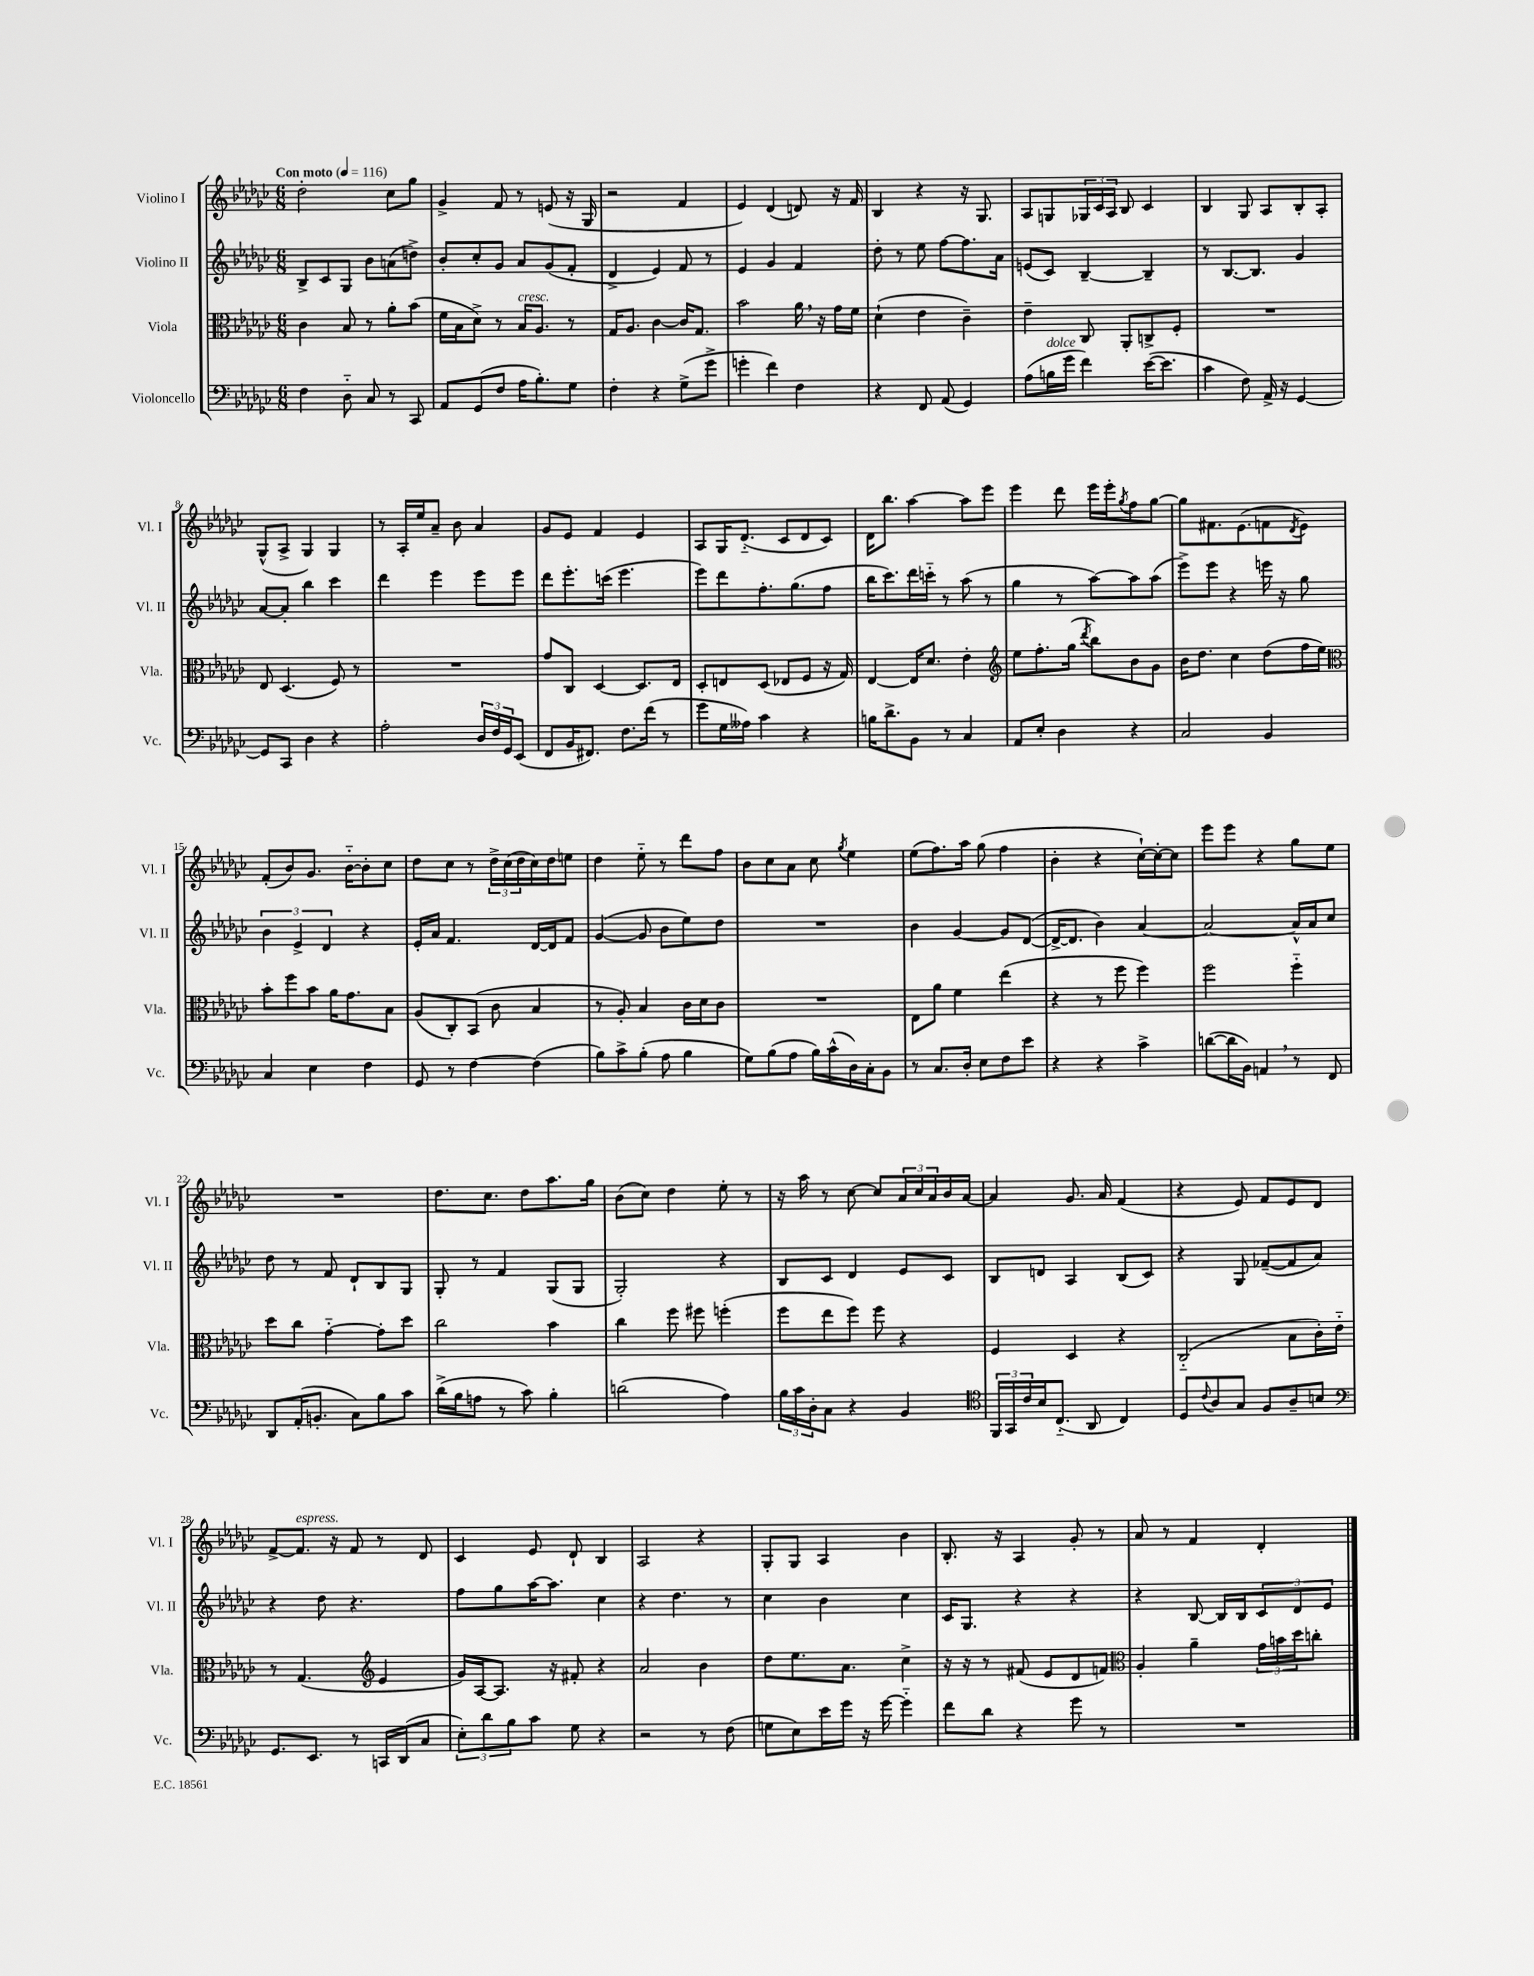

**kern	**kern	**kern	**kern
*staff4	*staff3	*staff2	*staff1
*clefF4	*clefC3	*clefG2	*clefG2
*k[b-e-a-d-g-c-]	*k[b-e-a-d-g-c-]	*k[b-e-a-d-g-c-]	*k[b-e-a-d-g-c-]
*M6/8	*M6/8	*M6/8	*M6/8
*MM116	*MM116	*MM116	*MM116
4F	4c-	8B-^	2dd-'
.	.	8c-	.
8D-'~	8B-	8G-	.
8C-	8r	8b-	.
8r	8a-'	(8a	8cc-
8CC-	(8b-	8dd^)	8gg-
=	=	=	=
8AA-	16f	8b-'	4g-^
.	16B-	.	.
(8GG-	8d-^)	8cc-'	.
8F	8r	8g-	8f
16A-	16B-	8a-	8r
8.B-')	8.A-	.	.
.	.	(8g-	(8e
8G-	8r	8f'	16r
.	.	.	16G-
=	=	=	=
4F'	16G-	4d-^	2r
.	8.A-	.	.
4r	[4c-	4e-)	.
(8G-^	16c-]	8f	4f
.	8.G-	.	.
8g-^	.	8r	.
=	=	=	=
4g'	2b-	4e-	4e-)
4f)	.	4g-	(4d-
4F	16a-	4f	8d)
.	16r	.	.
.	16g-	.	16r
.	16f	.	16f
=	=	=	=
4r	(4d-`	8dd-'	4B-
.	.	8r	.
8FF	4e-	8ee-	4r
(8AA-	.	[8ff	.
4GG-)	4c-~)	8.ff]	16r
.	.	.	8.G-
.	.	16a-	.
=	=	=	=
(8A-	4e-~	(8e	8A-
16B	.	8c-)	8G
16g-	.	.	.
4f)	8C-	[4B-~	24G-
.	.	.	24c-
.	.	.	24A-
.	8AA-'	.	8B-
([16e-	8C^	4B-~]	4c-
8.e-]	.	.	.
.	8F'	.	.
=	=	=	=
4c-	2.r	8r	4B-
.	.	[8.B-	.
8F)	.	.	8G-
.	.	8.B-]	.
16AA-^	.	.	8A-
16r	.	.	.
[4GG-	.	4g-	8B-'
.	.	.	8A-'
=	=	=	=
8GG-]	8E-	[8a-	(8G-^^
8CC-	(4.D-	8a-']	8A-^
4D-	.	4bb-	4G-)
4r	8F)	4ccc-	4G-
.	8r	.	.
=	=	=	=
2A-'	2.r	4ddd-	8r
.	.	.	16A-'
.	.	.	16ee-
.	.	4eee-	8a-~
.	.	.	8b-
24D-	.	8eee-	4a-
24F	.	.	.
24GG-	.	.	.
(8EE-	.	8eee-	.
=	=	=	=
8FF	8g-	8ddd-	8g-
16BB-	8C-	8.eee-'	8e-
8.FF#)	.	.	.
.	[4D-	.	4f
.	.	(16ccc	.
8.F	.	4.eee-	.
.	8.D-]	.	4e-
(16f	.	.	.
8r	.	.	.
.	16E-	.	.
=	=	=	=
8g-	8D-'	8eee-)	8A-
16G-	8E	8ddd-	16G-
16A--)	.	.	(8.d-'~
4c-	(8D-	8.ff'	.
.	8E-	.	8c-
.	.	(8.gg-	.
4r	8F	.	8d-
.	16r	8ff	8c-)
.	16G-)	.	.
=	=	=	=
16B	[4E-	16bb-	16d-
8.d-^	.	8.ccc-)	8.bb-
8BB-	16E-]	16ddd-	[4aa-
.	8.d-	16ccc'~	.
8r	.	8r	.
4C-	4e-'	(8aa-	8aa-]
.	.	8r	8eee-
=	=	=	=
*	*clefG2	*	*
8AA-	8ee-	4gg-	4eee-
8E-'	8.ff'	.	.
4D-	.	8r	8ddd-
.	(16gg-	.	.
.	8qddd-	.	.
.	8bb-)	[8aa-)	16eee-
.	.	.	16eee-'
.	.	.	8qgg-
4r	8b-	8aa-]	8ff
.	8g-	(8aa-	[8gg-
=	=	=	=
2C-	16b-	8eee-^)	8gg-]
.	8.dd-	.	.
.	.	8eee-	8.f#
.	4cc-	4r	.
.	.	.	(8.e-
4BB-	(8dd-	16eee	8f
.	.	16r	.
.	.	.	8qd-
.	16ff	8gg-	8e-)
.	16ee-)	.	.
=	=	=	=
*	*clefC3	*	*
4C-	8b-'	6b-	(8f'
.	8ff	.	8b-)
.	.	6e-^	.
4E-	8b-	.	8.g-
.	.	6d-	.
.	16a-	.	.
.	8.g-	.	[16b-'~
4F	.	4r	8b-']
.	8B-	.	8cc-
=	=	=	=
8GG-	(8A-	16e-'	8dd-
.	.	16a-	.
8r	8C-')	4.f	8cc-
[4F	(8BB-	.	8r
.	8c-	.	24dd-^
.	.	.	(24cc-
.	.	.	24dd-
(4F]	4B-	[16d-	16cc-)
.	.	16d-]	16dd-
.	.	8f	8ee
=	=	=	=
8B-)	8r	([4g-	4dd-
8c-^	8A-')	.	.
(8B-'	4B-	8g-]	8ee-'~
8A-	.	8b-	8r
4B-	16c-	8ee-)	8ddd-
.	16d-	.	.
.	8c-	8dd-	8ff
=	=	=	=
8G-)	2.r	2.r	8b-
(8B-	.	.	8cc-
8A-	.	.	8a-
16B-)	.	.	8cc-
(16c-^^	.	.	.
.	.	.	8qgg-
16D-)	.	.	4ee-
16C-'	.	.	.
8BB-	.	.	.
=	=	=	=
8r	8E-	4b-	(8ee-
8.C-	8a-	.	8.ff)
.	4f	[4g-	.
16D-'	.	.	16aa-
8E-	.	.	(8gg-
8F	(4ee-	8g-]	4ff
8e-	.	([8d-	.
=	=	=	=
4r	4r	16d-^_	4b-'
.	.	8.d-]	.
4r	8r	4b-)	4r
.	8ff	.	.
4c-^	4ff)	[4a-	[16cc-`)
.	.	.	16cc-'_
.	.	.	8cc-]
=	=	=	=
([8d	2ff	2a-_	8eee-
16d]	.	.	8eee-
16BB-)	.	.	.
4AA	.	.	4r
8r	4ff'~	16a-^^]	8gg-
.	.	16a-	.
8FF	.	8cc-	8ee-
=	=	=	=
8DD-	8dd-	8dd-	2.r
(16AA-'	8cc-	8r	.
8.BB'	.	.	.
.	[4g-'~	8f	.
8C-)	.	8d-`	.
8B-	8g-']	8B-	.
8c-	8dd-	8G-	.
=	=	=	=
(16d-^	2cc-	8G-'	8.dd-
16B-	.	.	.
8A	.	8r	.
.	.	.	8.cc-
8r	.	4f	.
8c-)	.	.	8dd-
4B-'	4b-	(8G-	8.aa-
.	.	8G-	.
.	.	.	16gg-
=	=	=	=
(2d	4cc-	2G-')	(8b-
.	.	.	8cc-)
.	8ff	.	4dd-
.	8ff#	.	.
4A-)	(4ff'	4r	8ee-'
.	.	.	8r
=	=	=	=
24B-	8ff	8B-	16r
24c-	.	.	.
.	.	.	16aa-
24D-'	.	.	.
8C-	8ee-	8c-	8r
4r	8ff)	4d-	[8cc-
.	8ff	.	8cc-]
4BB-	4r	8e-	24a-
.	.	.	24cc-
.	.	.	24a-
.	.	8c-	16b-
.	.	.	[16a-
=	=	=	=
*clefC4	*	*	*
24FF	4F	8B-	4a-]
24GG-	.	.	.
24c-	.	.	.
16B-	.	8d	.
(8.C-'~	.	.	.
.	4D-	4A-	8.g-
8AA-	.	.	.
.	.	.	16a-
4C-)	4r	(8B-	(4f
.	.	8c-)	.
=	=	=	=
8D-	(2C-'~	4r	4r
8qqc-	.	.	.
8A-	.	.	.
8G-	.	8G-	8e-)
8F	.	([8f-~	8f
8A-~	8B-	8f-]	8e-
8B	16c-')	8a-)	8d-
.	16e-'~	.	.
=	=	=	=
*clefF4	*	*	*
8.GG-	8r	4r	[8f^
.	(4.G-	.	8.f]
8.EE-	.	.	.
.	.	8dd-	.
.	.	.	16r
8r	.	4.r	8f
*	*clefG2	*	*
16CC	4e-	.	8r
(16DD-	.	.	.
8C-	.	.	8d-
=	=	=	=
12E-')	16g-)	8ff	4c-
.	[16A-	.	.
12d-	.	.	.
.	8.A-]	8gg-	.
12B-	.	.	.
8c-	.	[16aa-	8e-
.	16r	8.aa-]	.
8G-	8f#'	.	8d-`
4r	4r	4cc-	4B-
=	=	=	=
2r	2a-	4r	2A-
.	.	4.dd-	.
8r	4b-	.	4r
(8F	.	8r	.
=	=	=	=
8G	8dd-	4cc-	8G-'
8E-)	8.ee-	.	8G-
16e-	.	4b-	4A-
16g-	8.a-	.	.
16r	.	.	.
[16g-	.	.	.
4g-'~]	4cc-^	4cc-	4b-
=	=	=	=
8f	16r	16c-	8.B-'
.	16r	8.G-	.
8d-	8r	.	.
.	.	.	16r
4r	(8f#	4r	4A-
.	8e-	.	.
8g-	8d-	4r	8g-'
8r	8f)	.	8r
=	=	=	=
*	*clefC3	*	*
2.r	4A-'	4r	8a-
.	.	.	8r
.	4a-~	[8B-	4f
.	.	16B-]	.
.	.	16B-	.
.	24g-	12c-	4d-'
.	24b	.	.
.	24dd-	12d-	.
.	8cc'	.	.
.	.	12e-	.
==	==	==	==
*-	*-	*-	*-
